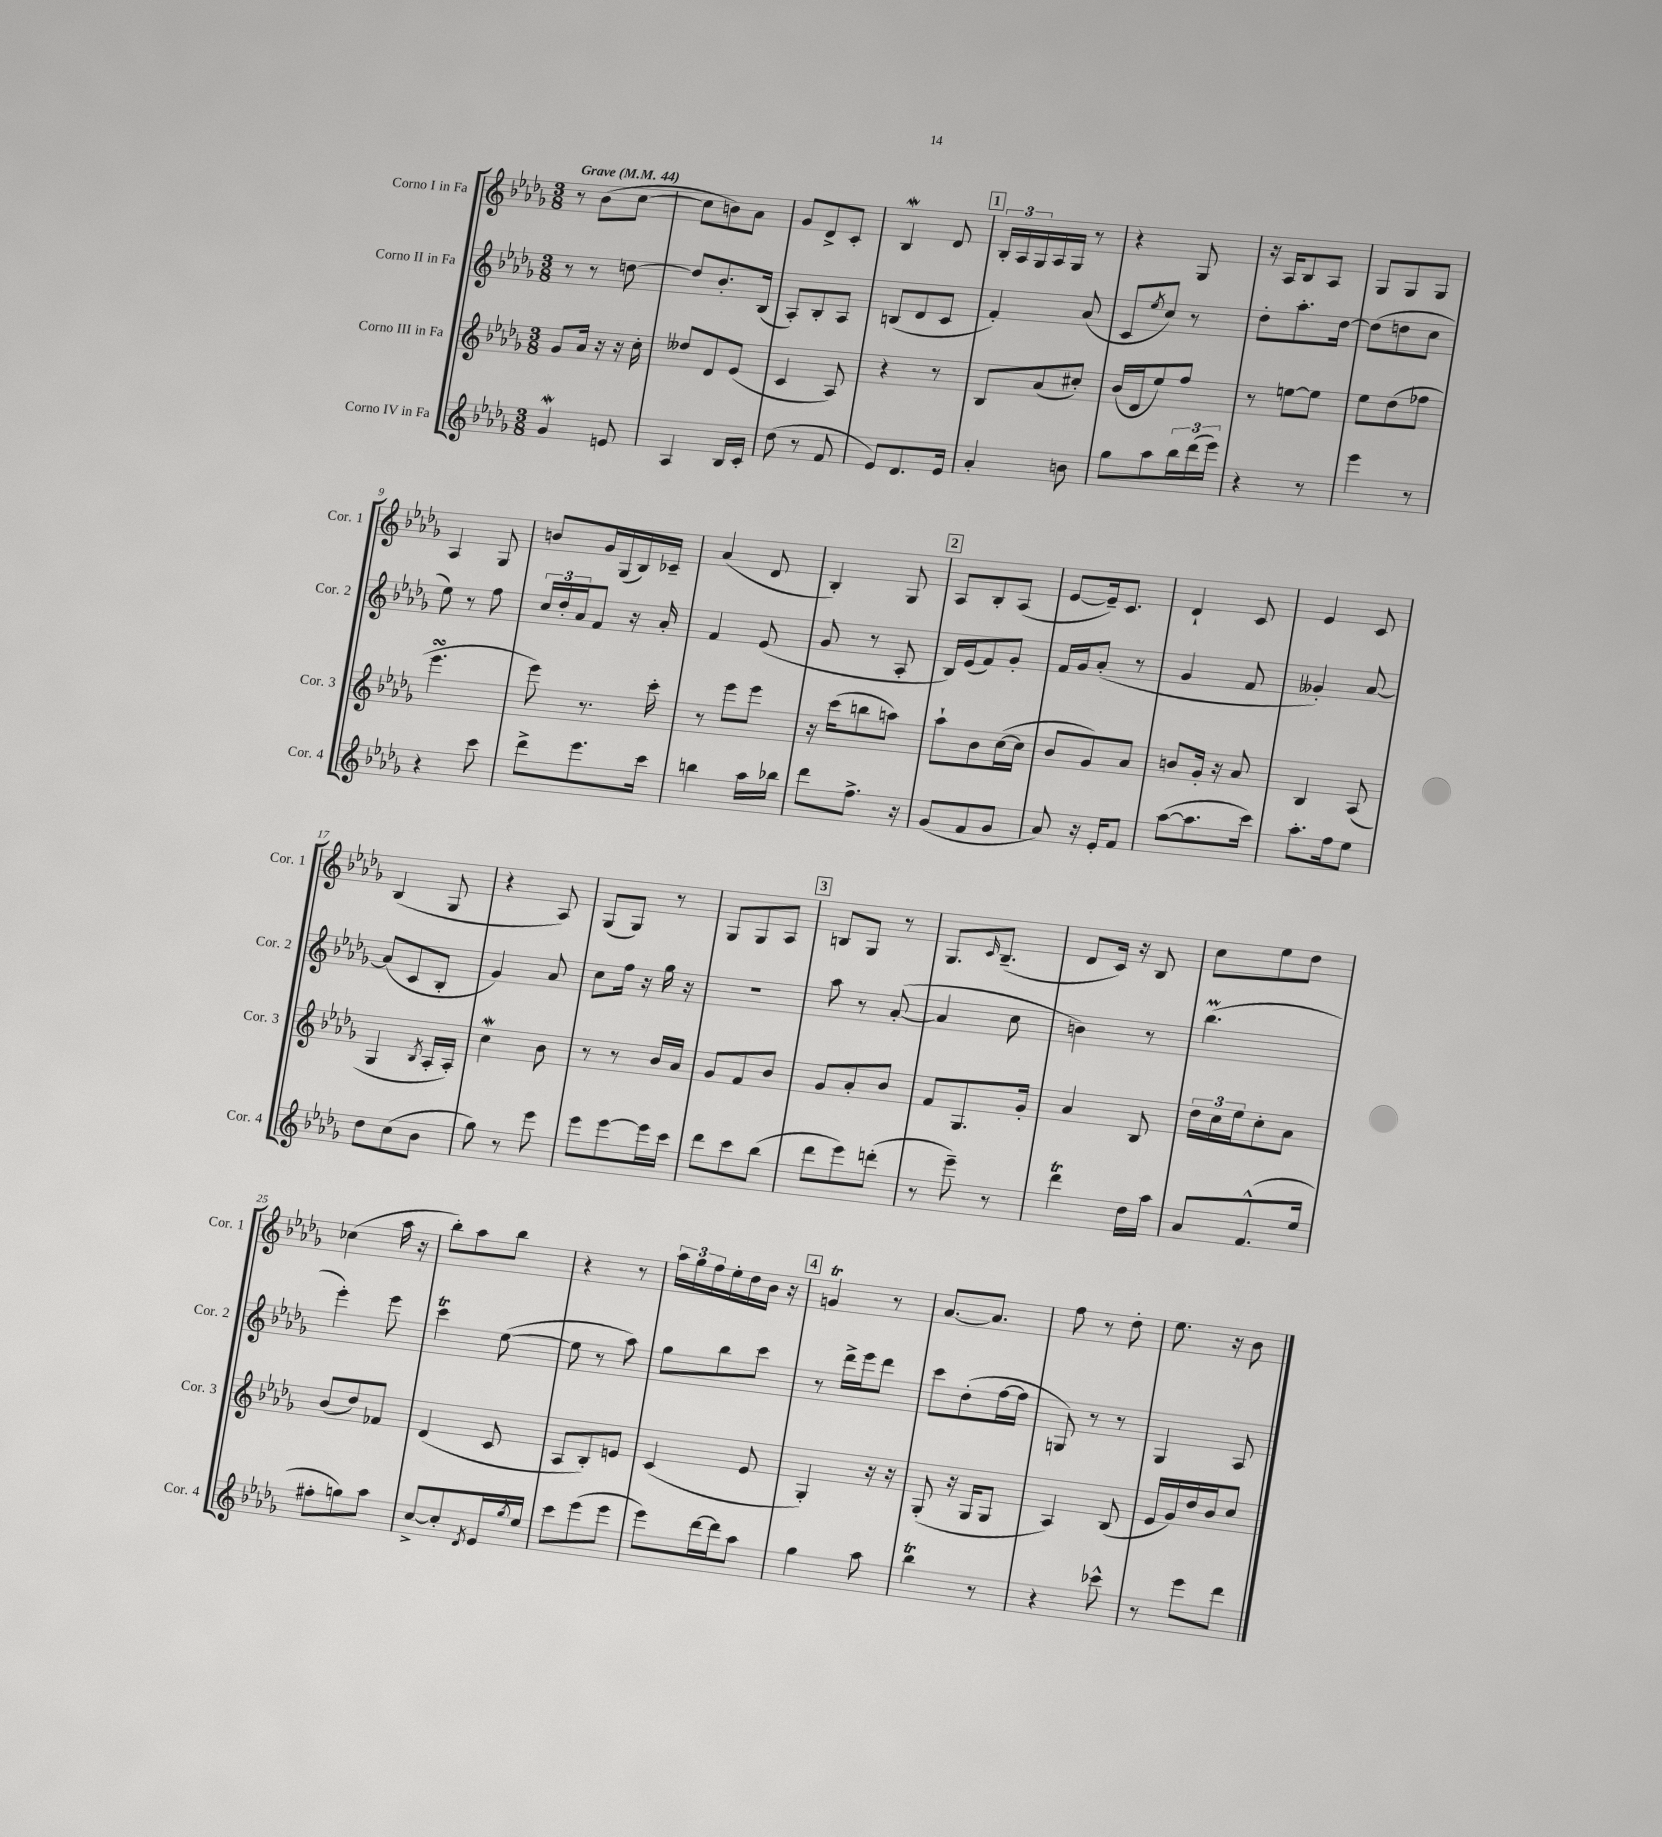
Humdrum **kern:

**kern	**kern	**kern	**kern
*staff4	*staff3	*staff2	*staff1
*clefG2	*clefG2	*clefG2	*clefG2
*k[b-e-a-d-g-]	*k[b-e-a-d-g-]	*k[b-e-a-d-g-]	*k[b-e-a-d-g-]
*M3/8	*M3/8	*M3/8	*M3/8
*MM44	*MM44	*MM44	*MM44
4g-	8g-	8r	8r
.	16a-	8r	(8b-
.	16r	.	.
8e	16r	[8dd	[8cc
.	16cc'	.	.
=	=	=	=
4A-	8dd--	8dd]	8cc]
.	8d-	8.b-'	8b)
16B-	(8e-	.	8a-
16c'	.	(16B-	.
=	=	=	=
(8dd-	4c	8A-')	8g-
8r	.	8B-'	8d-^
8f	8A-)	8A-	8c'
=	=	=	=
8e-)	4r	(8B	4B-
8.d-	.	8d-	.
.	8r	8c	8d-
16e-	.	.	.
=	=	=	=
4a-'	8B-	4f')	24B-'
.	.	.	24A-
.	.	.	24G-
.	(8a-	.	16A-
.	.	.	16G-
8b	8cc#')	(8a-	8r
=	=	=	=
8gg-	(16b-	8c	4r
.	16d-	.	.
.	.	8qee-	.
8aa-	8ee-)	8cc)	.
24bb-	8ff	8r	8G-
(24ddd-	.	.	.
24eee-)	.	.	.
=	=	=	=
4r	8r	8dd-'	16r
.	.	.	16A-
.	[8ee	8.aa-'	8B-
8r	8ee]	.	8A-
.	.	[16dd-	.
=	=	=	=
4eee-	8ee-	(8dd-]	8G-
.	(8dd-	8dd	8G-
8r	8ff-	8cc	8G-
=	=	=	=
4r	4.eee-	8ee-)	4A-
.	.	8r	.
8ccc	.	8ff	8G-
=	=	=	=
8ddd-^	8eee-)	24cc	8b
.	.	24dd-'	.
.	.	24a-	.
8.eee-	8.r	8f	16g-
.	.	.	(16G-
.	.	16r	16B-)
16ccc	16ccc'	16a-'	16c-~
=	=	=	=
4bb	8r	4f	(4a-
.	8eee-	.	.
16aa-	8eee-	(8e-	8d-
16bb-	.	.	.
=	=	=	=
8ddd-	16r	8g-	4B-')
.	(16ccc	.	.
8.ff^	8bb	8r	.
.	8aa)	8A-'	8G-
16r	.	.	.
=	=	=	=
(8g-	8aa-`	16B-)	8A-
.	.	(16e-	.
8f	8b-	8f)	8B-'
8g-	([16cc	8g-'	(8A-
.	16cc]	.	.
=	=	=	=
8a-)	8b-	16f	[8e-
.	.	16g-	.
16r	8g-)	(8a-'	16e-~])
16e-'	.	.	8.c
8f	8a-	8r	.
=	=	=	=
([8aa-	8b	4g-	4d-`
8.aa-]	16g-'	.	.
.	16r	.	.
.	8a-	8f	8c
16ccc)	.	.	.
=	=	=	=
8.aa-'	4B-	4g--')	4e-
16ff	.	.	.
8ee-	(8A-	[8a-	8c
=	=	=	=
8dd-	4G-	(8a-]	(4B-
(8cc	.	8c	.
.	8qB-	.	.
8b-	16A-'	8B-'	8G-
.	16A-')	.	.
=	=	=	=
8gg-)	4cc	4g-)	4r
8r	.	.	.
8eee-	8b-	8a-	8A-)
=	=	=	=
8eee-	8r	8cc	(8G-
[8eee-	8r	16ff	8G-)
.	.	16r	.
16eee-]	16b-	16gg-	8r
16ccc	16a-	16r	.
=	=	=	=
8ddd-	8g-	4.r	8G-
8ccc	8f	.	8G-
(8bb-	8b-	.	8A-
=	=	=	=
8ddd-	8g-	8aa-	8B
8eee-)	8a-'	8r	8G-
(8ddd'	8b-	([8a-'	8r
=	=	=	=
8r	8f	4a-]	8.G-
8eee-~)	8.G-	.	.
.	.	.	16qqc
.	.	.	(8.B-~
8r	.	8cc	.
.	16g-'	.	.
=	=	=	=
4ddd-	4a-	4b)	8d-
.	.	.	16c)
.	.	.	16r
16dd-	8B-	8r	8B-
16aa-	.	.	.
=	=	=	=
8a-	24dd-	(4.bb-	8cc
.	24cc	.	.
.	24ee-	.	.
(8.f^^	8cc'	.	8ee-
.	8a-	.	8dd-
16ee-	.	.	.
=	=	=	=
8ff#'	(8b-	4eee-')	(4cc-
8gg)	8dd-)	.	.
8aa-	8f-	8eee-	16aa-
.	.	.	16r
=	=	=	=
[8cc^	(4d-	4ccc	8bb-')
8cc']	.	.	8aa-
8qd-	.	.	.
16e-	8c	([8ee-	8bb-
8qgg-	.	.	.
16ee-	.	.	.
=	=	=	=
8ccc	8A-	8ee-]	4r
(8eee-	8B-')	8r	.
8eee-	8e	8aa-)	8r
=	=	=	=
8eee-)	(4c	8gg-	24aa-
.	.	.	24gg-
.	.	.	24ff
[16ddd-	.	8bb-	16ee-'
16ddd-]	.	.	16dd-
8aa-	8e-	8ccc	16b-
.	.	.	16r
=	=	=	=
4gg-	4G-')	8r	4g
.	.	16ddd-^	.
.	.	16eee-	.
8aa-	16r	8ddd-	8r
.	16r	.	.
=	=	=	=
4bb-	(8G-'	8ccc	[8.a-
.	16r	(8dd-'	.
.	16G-	.	8.a-]
8r	8G-	[16ff	.
.	.	16ff]	.
=	=	=	=
4r	4A-)	8G)	8ff
.	.	8r	8r
8ccc-^^	(8B-	8r	8dd-'
=	=	=	=
8r	16e-	4G-	8.ee-
.	16g-)	.	.
8eee-	16dd-	.	.
.	16b-	.	16r
8ddd-	8cc	8A-	8b-
==	==	==	==
*-	*-	*-	*-
